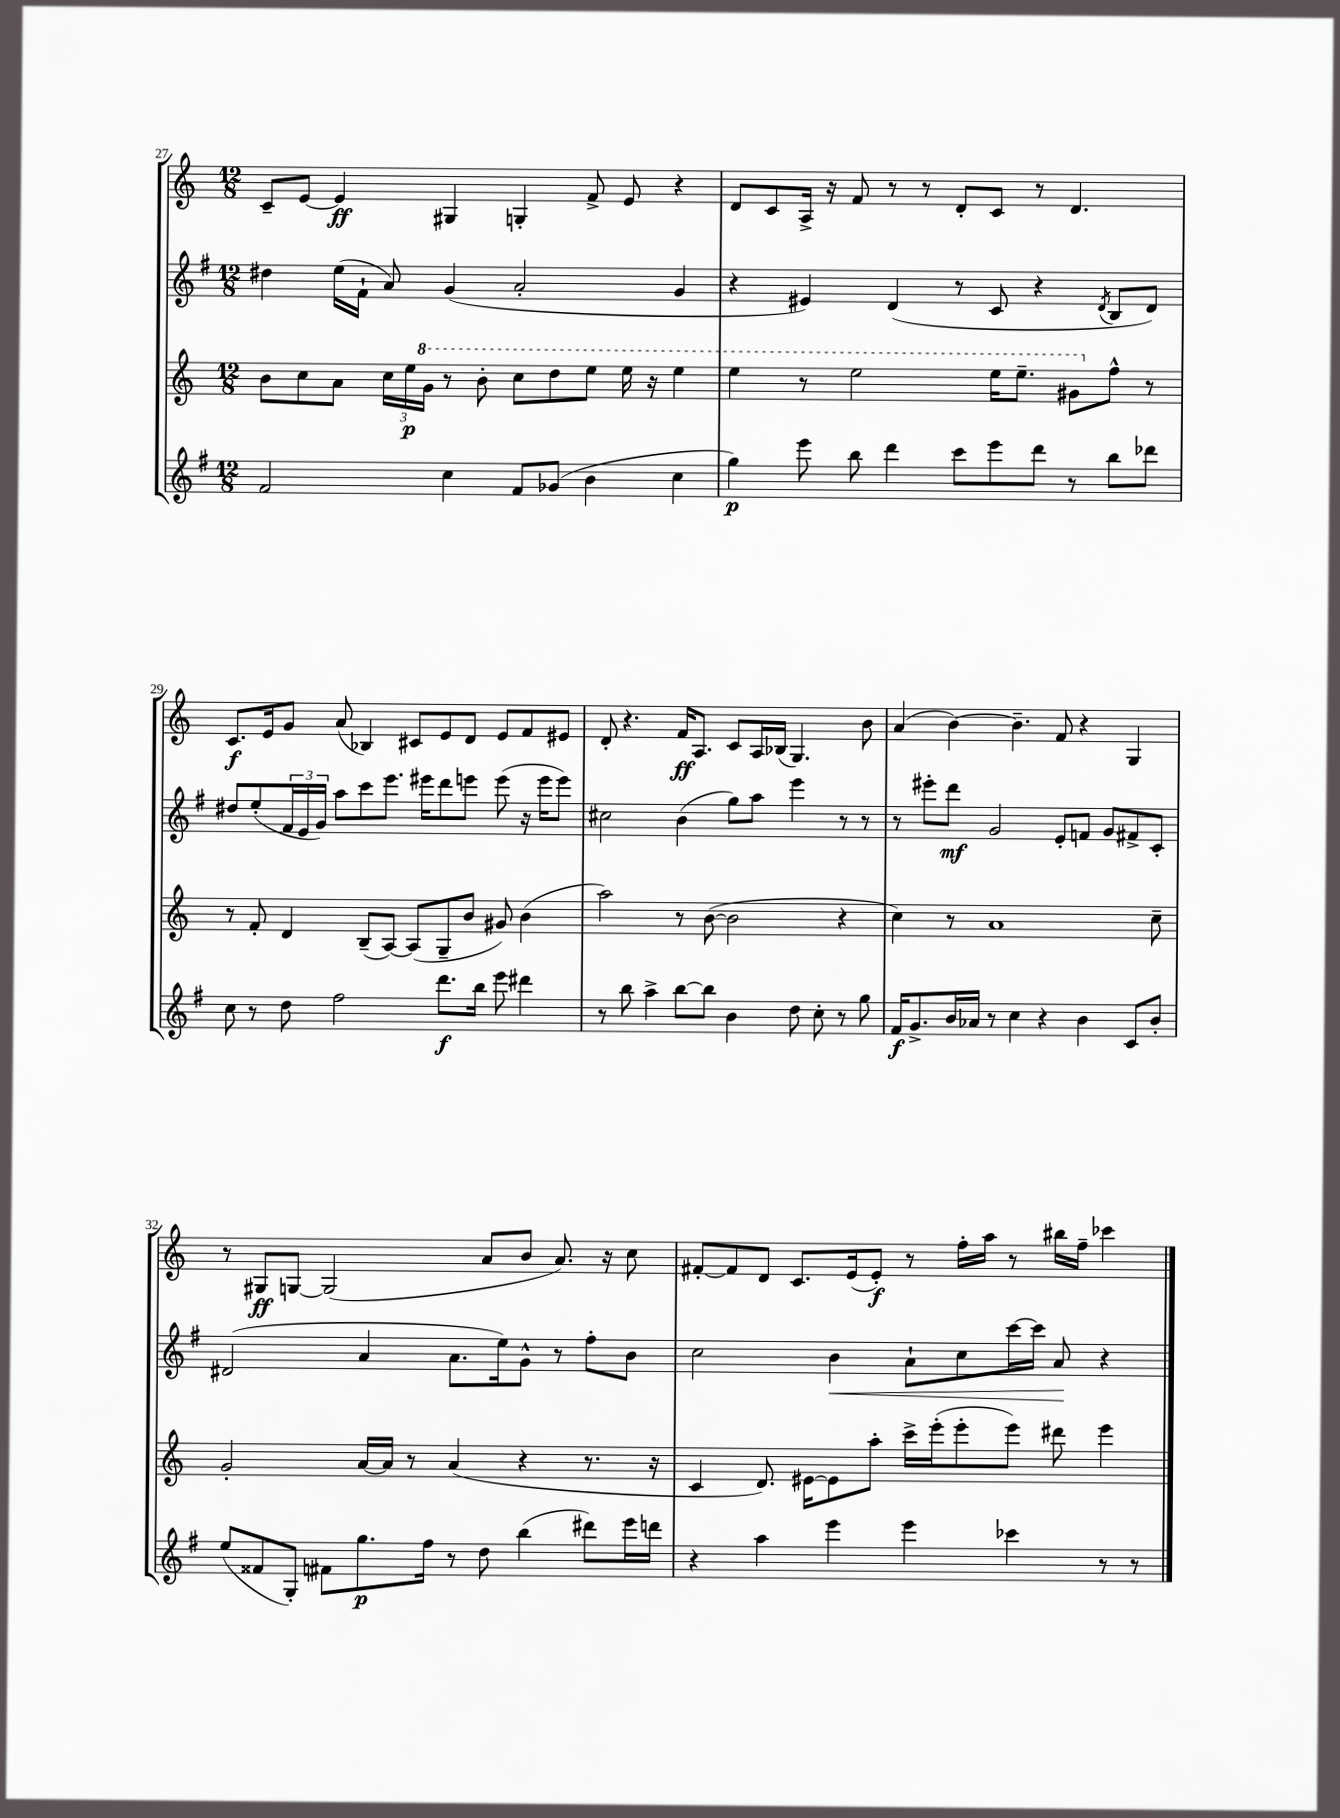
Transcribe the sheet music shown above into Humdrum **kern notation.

**kern	**kern	**kern	**kern
*staff4	*staff3	*staff2	*staff1
*clefG2	*clefG2	*clefG2	*clefG2
*k[f#]	*k[]	*k[f#]	*k[]
*M12/8	*M12/8	*M12/8	*M12/8
2f#	8b	4dd#	8c~
.	8cc	.	[8e
.	8a	(16ee	4e]
.	.	16f#`	.
.	24cc	8a)	.
.	24ee	.	.
.	24gg	.	.
4cc	8r	(4g	4G#
.	8bb'	.	.
8f#	8ccc	2a'	4G'
(8g-	8ddd	.	.
4b	8eee	.	8f^
.	16eee	.	8e
.	16r	.	.
4cc	4eee	4g	4r
=	=	=	=
4gg)	4eee	4r	8d
.	.	.	8c
8eee	8r	4e#)	16A^
.	.	.	16r
8bb	2eee	.	8f
4ddd	.	(4d	8r
.	.	.	8r
8ccc	.	8r	8d'
8eee	16eee	8c	8c
.	8.eee~	.	.
8ddd	.	4r	8r
8r	8gg#	.	4.d
.	.	8qd	.
8bb	8ff^^	8B	.
8ddd-	8r	8d)	.
=	=	=	=
8cc	8r	8dd#	8.c
8r	8f'	(8ee'	.
.	.	.	16e
8dd	4d	24f#	8g
.	.	24e	.
.	.	24g)	.
2ff#	.	8aa	(8a
.	(8B~	8ccc	4B-)
.	[8A)	8.eee	.
.	(8A]	.	8c#
.	.	16eee#	.
8.ddd	8G~	8ddd	8e
.	8b	8eee	8d
16bb	.	.	.
8eee	8g#)	(8eee	8e
4ddd#	(4b	16r	8f
.	.	16eee	.
.	.	8eee)	8e#
=	=	=	=
8r	2aa)	2cc#	8d'
8bb	.	.	4.r
4aa^	.	.	.
[8bb	8r	(4b	16f
.	.	.	8.A
8bb]	([8b	.	.
4b	2b]	8gg)	8c
.	.	8aa	16A
.	.	.	(16B-
8dd	.	4eee	4.G)
8cc'	.	.	.
8r	4r	8r	.
8gg	.	8r	8b
=	=	=	=
16f#	4cc)	8r	(4a
8.g^	.	.	.
.	.	8eee#'	.
16b	8r	8ddd	[4b)
16a-	.	.	.
8r	1a	2g	.
4cc	.	.	4.b~]
4r	.	.	.
.	.	8e'	8f
4b	.	8f	4r
.	.	8g	.
8c	.	8f#^	4G
8b'	8cc~	8c'	.
=	=	=	=
(8ee	2g'	(2d#	8r
8f##	.	.	8G#
8G')	.	.	[8G
8f#	.	.	(2G]
8.gg	[16a	4a	.
.	16a]	.	.
.	8r	.	.
16ff#	.	.	.
8r	(4a	8.a	.
8dd	.	.	8a
.	.	16ee)	.
(4bb	4r	8g^^	8b
.	.	8r	8.a)
8ddd#)	8.r	8ff#'	.
.	.	.	16r
16eee	.	8b	8cc
16ddd	16r	.	.
=	=	=	=
4r	4c	2cc	[8f#'
.	.	.	8f#]
4aa	8.d)	.	8d
.	.	.	8.c
.	[16e#	.	.
4eee	8e#]	4b	.
.	.	.	(16e
.	8aa'	.	8e')
4eee	16ccc^	8a`	8r
.	(16eee'	.	.
.	8eee'	8cc	16ff'
.	.	.	16aa
4ccc-	8eee)	[16ccc	8r
.	.	16ccc]	.
.	8ddd#	8a	16bb#
.	.	.	16ff~
8r	4eee	4r	4ccc-
8r	.	.	.
==	==	==	==
*-	*-	*-	*-
